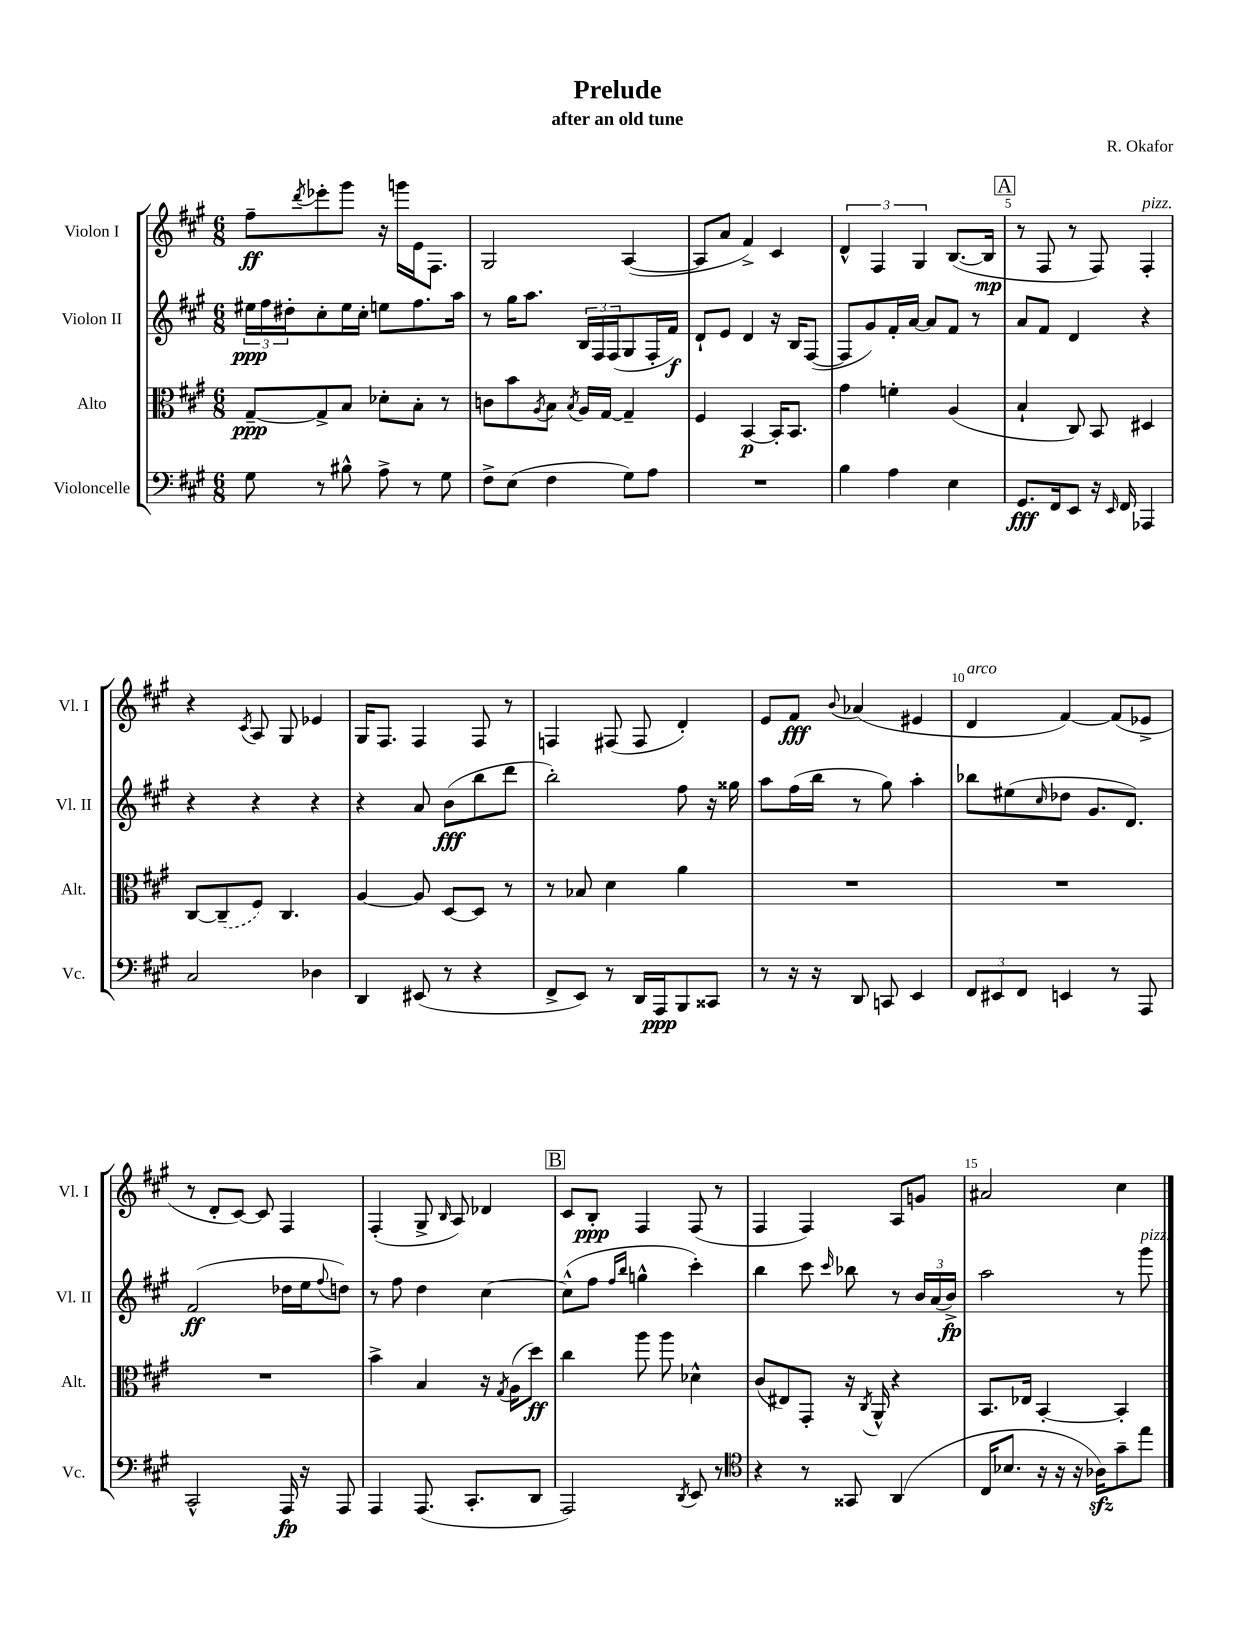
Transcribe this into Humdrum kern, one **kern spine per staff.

**kern	**kern	**kern	**kern
*staff4	*staff3	*staff2	*staff1
*clefF4	*clefC3	*clefG2	*clefG2
*k[f#c#g#]	*k[f#c#g#]	*k[f#c#g#]	*k[f#c#g#]
*M6/8	*M6/8	*M6/8	*M6/8
8G#	[8G#~	24ee#	8ff#~
.	.	24ff#	.
.	.	24dd#'	.
.	.	.	8qddd
8r	8G#^]	8cc#'	8eee-'
8B#^^	8B	16ee#	8ggg#
.	.	16cc#'	.
8A^	8d-'	8ee	16r
.	.	.	16ggg
8r	8B'	8.ff#	16e
.	.	.	8.F#
8G#	8r	.	.
.	.	16aa	.
=	=	=	=
8F#^	8c	8r	2G#
(8E	8b	16gg#	.
.	.	8.aa	.
.	8qA	.	.
4F#	8B	.	.
.	8qB	.	.
.	16A	24B	.
.	.	24F#	.
.	[16G#	.	.
.	.	(24F#	.
8G#)	4G#~]	8G#	([4A
8A	.	16F#'	.
.	.	16f#)	.
=	=	=	=
2.r	4F#	8d`	8A]
.	.	8e	8a
.	[4BB	4d	4f#^)
.	16BB']	16r	4c#
.	8.BB	16B	.
.	.	([8F#	.
=	=	=	=
4B	4g#	8F#]	6d^^
.	.	8g#)	.
.	.	.	6F#
4A	4f'	16f#'	.
.	.	[16a	.
.	.	.	6G#
.	.	8a]	.
4E	(4A	8f#	([8.B
.	.	8r	.
.	.	.	16B]
=	=	=	=
8.GG#	4B`	8a	8r
.	.	8f#	8F#
16FF#	.	.	.
8EE	8C#)	4d	8r
16r	8BB	.	8F#)
16qqEE	.	.	.
16FF#	.	.	.
4AAA-	4D#	4r	4F#'
=	=	=	=
2C#	[8C#	4r	4r
.	(8C#~]	.	.
.	.	.	8qc#
.	8F#)	4r	8A
.	4.C#	.	8G#
4D-	.	4r	4e-
=	=	=	=
4DD	[4A	4r	16G#
.	.	.	8.F#
(8EE#	8A]	8a	4F#
8r	[8D	(8b	.
4r	8D]	8bb	8F#
.	8r	8ddd	8r
=	=	=	=
8FF#^	8r	2bb')	4F
8EE)	8B-	.	.
8r	4d	.	(8F#
16DD	.	.	8F#
16AAA	.	.	.
8BBB	4a	8ff#	4d')
8CC##	.	16r	.
.	.	16gg##	.
=	=	=	=
8r	2.r	8aa	8e
16r	.	(16ff#	8f#
16r	.	16bb	.
.	.	.	8qqb
8DD	.	8r	(4a-
8CC	.	8gg#)	.
4EE	.	4aa'	4e#
=	=	=	=
12FF#	2.r	8bb-	4d
12EE#	.	.	.
.	.	(8ee#	.
12FF#	.	.	.
.	.	16qqcc#	.
4EE	.	8dd-	[4f#)
.	.	8.g#	.
8r	.	.	(8f#]
.	.	8.d)	.
8AAA	.	.	8e-^
=	=	=	=
2CC#^^	2.r	(2f#	8r
.	.	.	8d'
.	.	.	[8c#)
.	.	.	8c#]
16AAA	.	16dd-	4F#
16r	.	16ee	.
.	.	8qqff#	.
8AAA	.	8dd)	.
=	=	=	=
4AAA	4b^	8r	(4F#'
.	.	8ff#	.
(8.AAA	4B	4dd	8G#^
.	.	.	16qqB
.	.	.	8A)
8.CC#'	.	.	.
.	16r	[4cc#	4d-
.	8qG#	.	.
.	(16A	.	.
8DD	8dd)	.	.
=	=	=	=
2AAA)	4cc#	(8cc#^^]	8c#
.	.	8ff#	8B'
.	.	16qqff#	.
.	.	16qqbb	.
.	8aa	4gg^^	4F#
.	8aa	.	.
8qDD	.	.	.
8EE	4d-^^	4ccc#')	(8F#
8r	.	.	8r
=	=	=	=
*clefC4	*	*	*
4r	(8c#	4bb	4F#
.	8E#)	.	.
8r	8GG#'	8ccc#	4F#)
.	.	16qqccc#	.
8GG##	16r	8bb-	.
.	8qC#	.	.
.	16AA^^	.	.
(4AA	4r	8r	8A
.	.	24b	8g
.	.	(24a	.
.	.	24b^)	.
=	=	=	=
16C#	8.BB	2aa	2a#
8.B-	.	.	.
.	16E-	.	.
16r	[4BB'	.	.
16r	.	.	.
16r	.	.	.
16A-)	.	.	.
8g#~	4BB']	8r	4cc#
8ee	.	8ggg#	.
==	==	==	==
*-	*-	*-	*-
